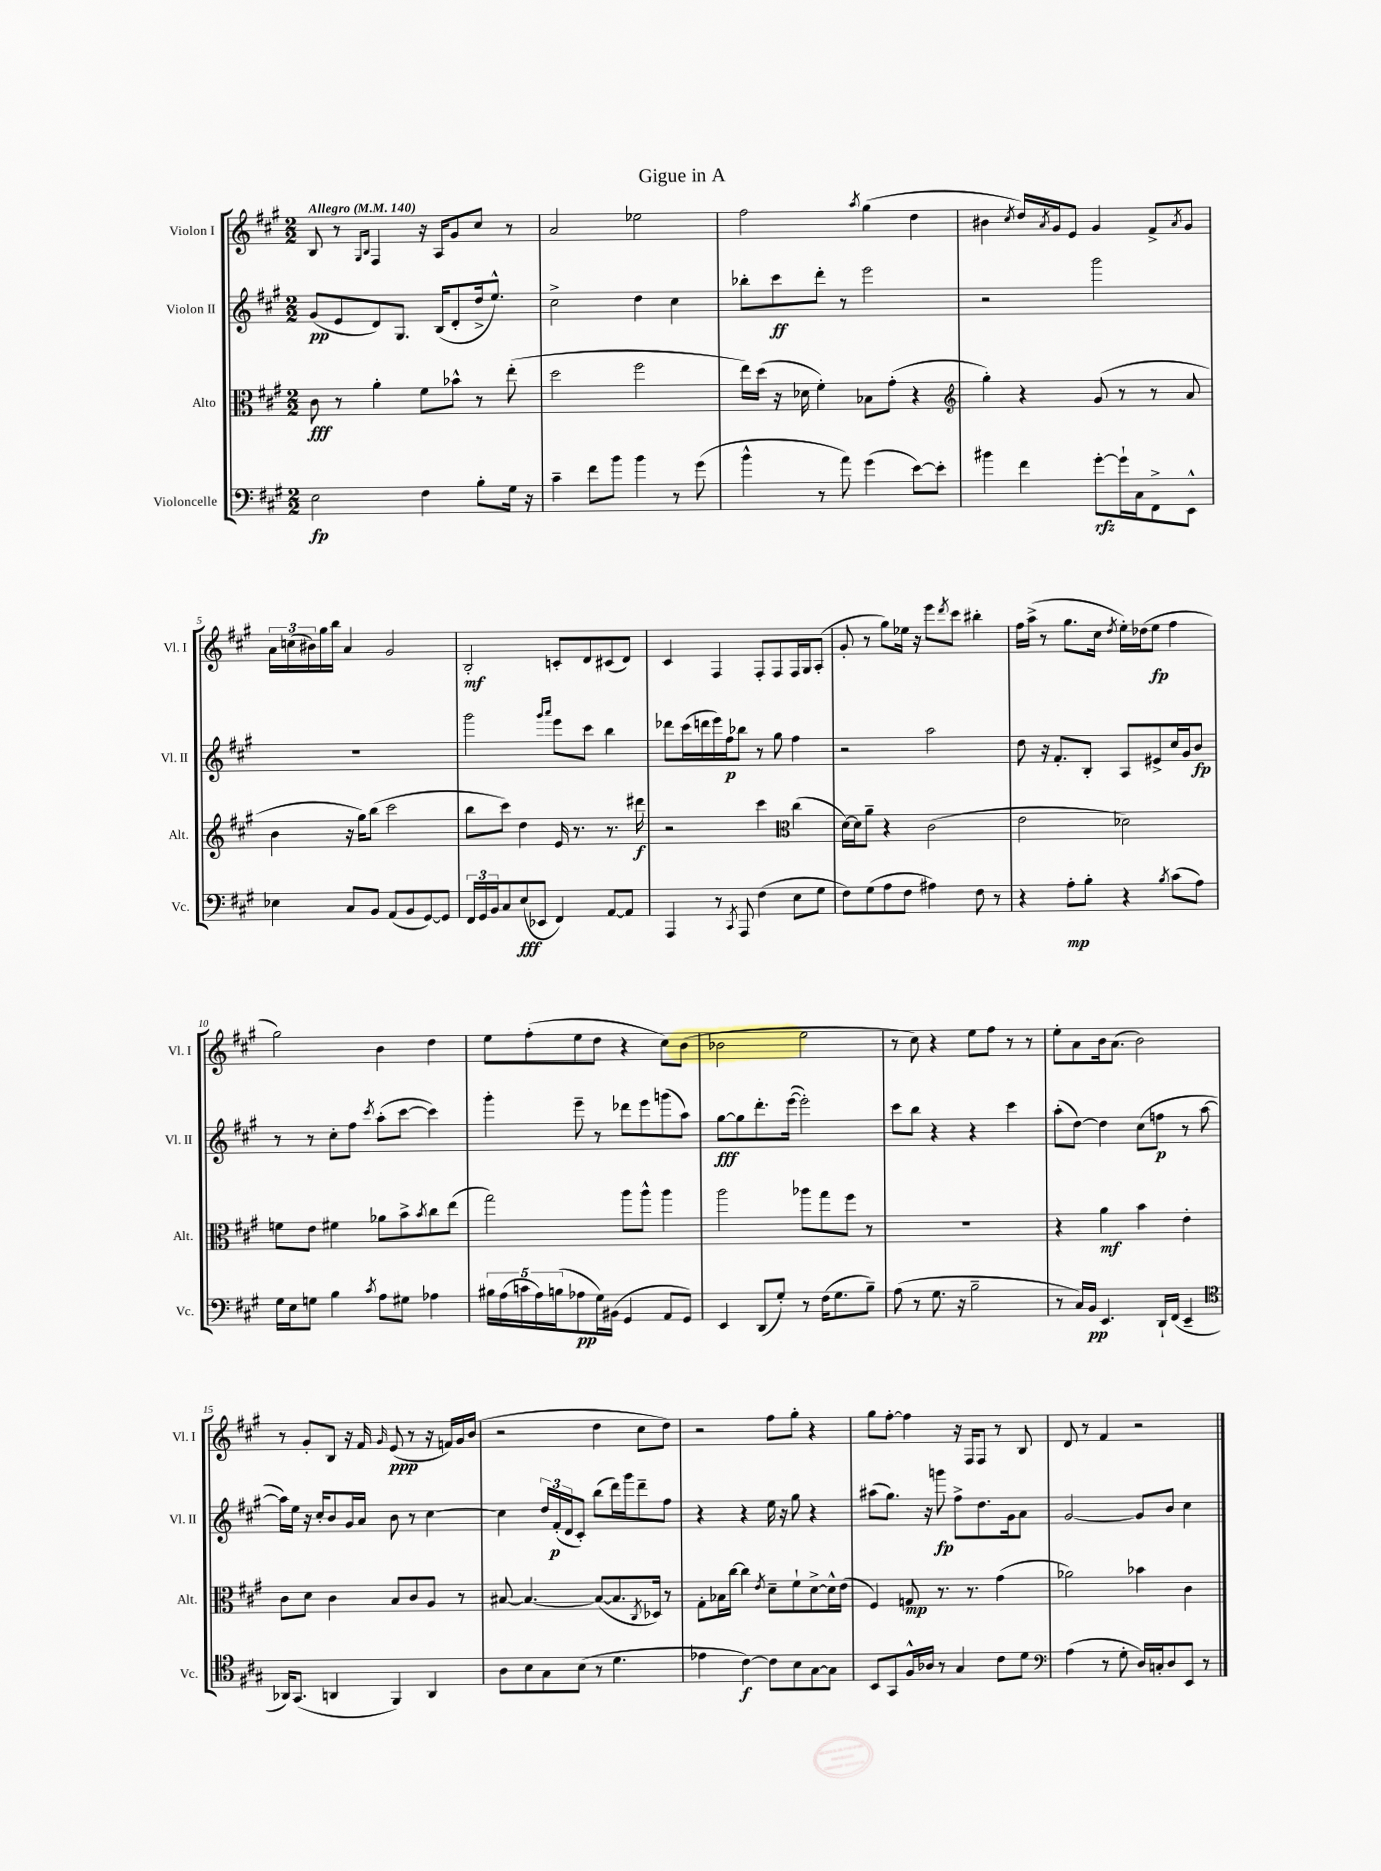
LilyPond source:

\header { title = "Gigue in A" }
<<
\new StaffGroup <<
\new Staff = "s0" \with { instrumentName = "Violon I" shortInstrumentName = "Vl. I" } {
    \clef treble \key a \major \numericTimeSignature \time 2/2 \tempo "Allegro" 4 = 140
    b8 r8 \grace { gis16 b16 } fis4 r16 a16 gis'8 cis''8 r8 |
    a'2 ees''2 |
    fis''2 \acciaccatura { a''8 } gis''4( d''4 |
    bis'4 \acciaccatura { cis''8 } d''16) \acciaccatura { a'8 } gis'16 e'8 gis'4 fis'8-> \acciaccatura { a'8 } gis'8 |
    \tuplet 3/2 { a'16 c''16( bis'16) } gis''16 b''16 a'4 gis'2 |
    b2-.\mf c'8-. d'8 cis'8( d'8) |
    cis'4 fis4 fis8-. fis8 fis16 gis16 a8-.( |
    gis'8-. r8 gis''8) ees''16 r16 e'''8 \acciaccatura { d'''8 } cis'''8 bis''4-. |
    fis''16 a''16->( r8 gis''8. cis''16 \acciaccatura { d''8 } e''16-.) des''16( e''8\fp fis''4 |
    gis''2) b'4 d''4 |
    e''8 fis''8-.( e''8 d''8 r4 cis''8) b'8( |
    bes'2 e''2 |
    r8 cis''8) r4 e''8 fis''8 r8 r8 |
    e''8-. a'8 b'16 a'8.( b'2) |
    r8 gis'8-. b8 r16 fis'16 \grace { gis'16 } e'8\ppp( r8 r16 f'16) gis'16 b'16( |
    r2 d''4 cis''8 d''8) |
    r2 fis''8 gis''8-. r4 |
    gis''8 fis''8~-. fis''4 r16 fis16 fis8 r8 b8 |
    d'8 r8 fis'4 r2 \bar "|." |
}
\new Staff = "s1" \with { instrumentName = "Violon II" shortInstrumentName = "Vl. II" } {
    \clef treble \key a \major \numericTimeSignature \time 2/2
    gis'8\pp( e'8 d'8) gis8. b16( d'8-. d''16-> e''8.-^) |
    cis''2-> d''4 cis''4 |
    bes''8-. cis'''8\ff d'''8-. r8 e'''2 |
    r2 gis'''2 |
    R1 |
    gis'''2 \grace { gis'''16 a'''16 } e'''8 cis'''8 b''4 |
    des'''8 cis'''16( d'''16 e'''16) fis''16\p bes''8 r8 gis''8 fis''4 |
    r2 a''2 |
    d''8 r16 fis'8.-. b8-. a8 eis'8-> cis''16 gis'16 b'8\fp |
    r8 r8 cis''8-. fis''8 \acciaccatura { cis'''8 } a''8-.( cis'''8~ cis'''4) |
    gis'''4-. e'''8-- r8 des'''8 e'''8 g'''8( a''8) |
    gis''8~\fff gis''8 d'''8.-. e'''16~( e'''2-.) |
    cis'''8 b''8 r4 r4 cis'''4 |
    a''8-.( d''8~) d''4 cis''8( f''8\p r8 a''8~ |
    a''16) e''16 r16 cis''16-. b'8 gis'16 a'16 b'8 r8 cis''4~ |
    cis''4 \tuplet 3/2 { d''16 fis'16-.\p( d'16 } cis'8-.) b''8( d'''16) gis'''16 d'''8-- fis''8 |
    r4 r4 e''16 r16 gis''8 r4 |
    ais''8( gis''8.) r16 g'''8\fp fis''8-> d''8. gis'16 a'8 |
    gis'2~ gis'8 b'8 cis''4 \bar "|." |
}
\new Staff = "s2" \with { instrumentName = "Alto" shortInstrumentName = "Alt." } {
    \clef alto \key a \major \numericTimeSignature \time 2/2
    cis'8\fff r8 a'4-. fis'8 bes'8-^ r8 e''8-.( |
    d''2 fis''2 |
    e''16) d''16( r16 des'16 fis'4-.) bes8 gis'8-.( r4 |
    \clef treble gis''4-.) r4 gis'8( r8 r8 a'8 |
    b'4 r16 gis''16) b''8( cis'''2 |
    b''8 cis'''8) d''4 e'16 r8. r8. dis'''16\f |
    r2 cis'''4 \clef alto cis''4( |
    d'16~) d'16 a'8-- r4 cis'2( |
    e'2 des'2) |
    f'8 e'8 fis'4 aes'8 b'8-> \acciaccatura { b'8 } cis''8 e''8( |
    gis''2) a''8 a''8-^ a''4 |
    a''2 aes''8 gis''8 fis''8 r8 |
    R1 |
    r4 a'4\mf b'4 e'4-. |
    cis'8 d'8 cis'4 b8 cis'8 a8 r8 |
    bis8~ bis4.~ bis8~( bis8. \acciaccatura { cis8 } des16) r8 |
    gis8-. bes16 cis''16~ cis''4 \acciaccatura { e'8 } d'8-- fis'8-! d'8~-> d'16-^ e'16( |
    fis4) g8\mp r8. r8. gis'4( |
    aes'2) bes'4 cis'4 \bar "|." |
}
\new Staff = "s3" \with { instrumentName = "Violoncelle" shortInstrumentName = "Vc." } {
    \clef bass \key a \major \numericTimeSignature \time 2/2
    e2\fp fis4 b8-. gis16 r16 |
    cis'4-- fis'8 b'8 b'4 r8 gis'8( |
    b'4-^ r8 a'8) gis'4( e'8~) e'8-. |
    bis'4 fis'4 gis'8~-.\rfz gis'16-! cis16 fis,8-> e,8-^ |
    ees4 cis8 b,8 a,8( b,8 gis,8~) gis,8 |
    \tuplet 3/2 { fis,16 gis,16 b,16 } cis8 e8\fff( ees,8 fis,4) a,8~ a,8 |
    a,,4 r8 \acciaccatura { cis,8 } a,,8 fis4( e8 gis8 |
    fis8) gis8( a8 fis8 ais4) fis8 r8 |
    r4 a8-.\mp b8-. r4 \acciaccatura { b8 } cis'8( a8) |
    gis16 e16 g8 b4 \acciaccatura { cis'8 } a8 gis8 aes4 |
    \tuplet 5/4 { bis16 a16( c'16 a16) b16( } aes8\pp gis16) bis,16( gis,4 a,8 gis,8) |
    e,4 d,8( gis8-.) r8 fis16( gis8. b8--) |
    a8( r8 gis8. r16 b2-- |
    r8 cis16) b,16\pp e,4. d,16-! fis,16( e,4-- |
    \clef tenor aes,16) gis,8.( a,4 fis,4) a,4 |
    a8 b8 gis8 b8( r8 d'4. |
    ees'4 cis'4~\f) cis'8 b8 gis8~ gis8 |
    b,8 gis,8 fis16-^ aes16 r8 gis4 cis'8 d'8 |
    \clef bass a4( r8 gis8-. d16) c16-. d8 e,8 r8 \bar "|." |
}
>>
>>
